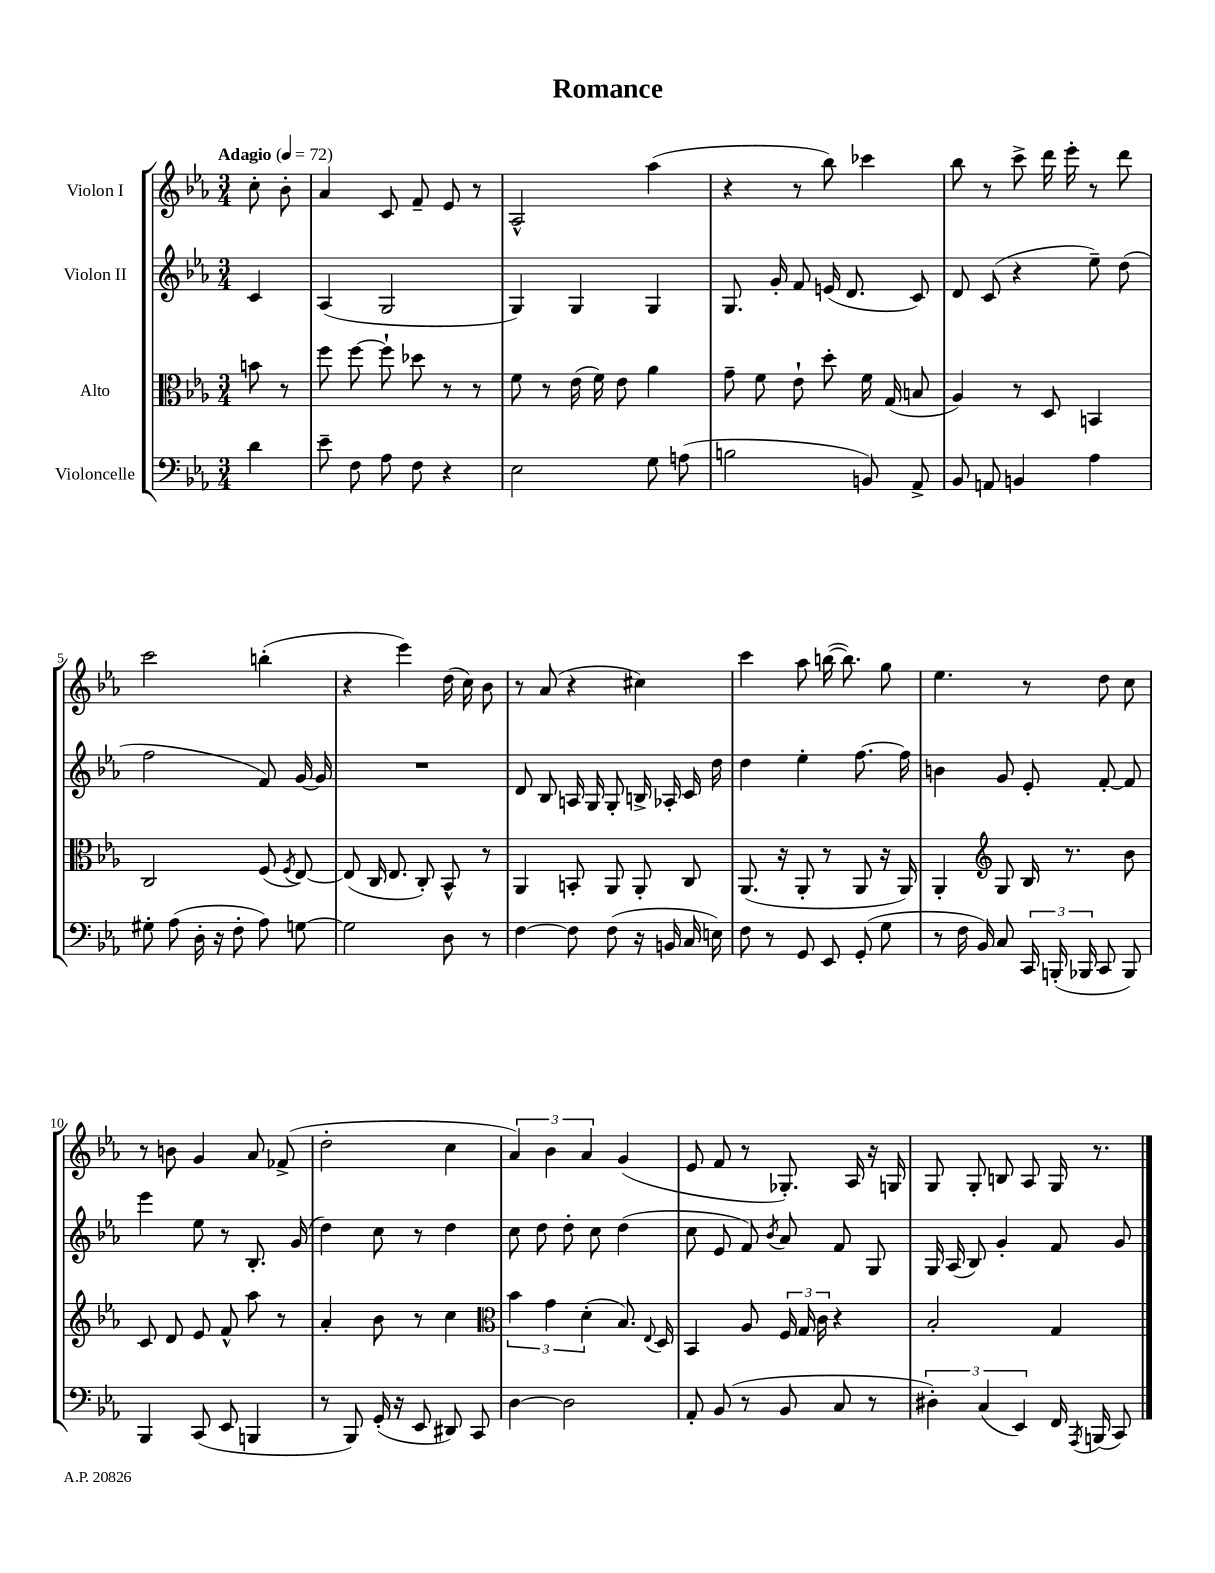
\header { title = "Romance" }
<<
\new StaffGroup <<
\new Staff = "s0" \with { instrumentName = "Violon I" } {
    \clef treble \key ees \major \numericTimeSignature \time 3/4 \partial 4 \tempo "Adagio" 4 = 72
    \autoBeamOff c''8-. bes'8-. |
    aes'4 c'8 f'8-- ees'8 r8 |
    aes2-^ aes''4( |
    r4 r8 bes''8) ces'''4 |
    bes''8 r8 c'''8-> d'''16 ees'''16-. r8 d'''8 |
    c'''2 b''4-.( |
    r4 ees'''4) d''16( c''16) bes'8 |
    r8 aes'8( r4 cis''4) |
    c'''4 aes''8 b''16~( b''8.) g''8 |
    ees''4. r8 d''8 c''8 |
    r8 b'8 g'4 aes'8 fes'8->( |
    d''2-. c''4 |
    \tuplet 3/2 { aes'4) bes'4 aes'4 } g'4( |
    ees'8 f'8 r8 ges8.-.) aes16 r16 g16 |
    g8 g8-. b8 aes8 g16 r8. \bar "|." |
}
\new Staff = "s1" \with { instrumentName = "Violon II" } {
    \clef treble \key ees \major \numericTimeSignature \time 3/4 \partial 4
    \autoBeamOff c'4 |
    aes4( g2 |
    g4) g4 g4 |
    g8. g'16-. f'8 e'16( d'8. c'8) |
    d'8 c'8( r4 ees''8--) d''8( |
    f''2 f'8) g'16~ g'16 |
    R2. |
    d'8 bes8 a16 g16 g8-. b16-> aes16-. c'16 d''16 |
    d''4 ees''4-. f''8.~ f''16 |
    b'4 g'8 ees'8-. f'8~-. f'8 |
    ees'''4 ees''8 r8 bes8.-. g'16( |
    d''4) c''8 r8 d''4 |
    c''8 d''8 d''8-. c''8 d''4( |
    c''8 ees'8 f'8) \acciaccatura { bes'8 } aes'8 f'8 g8 |
    g16 aes16( bes8) g'4-. f'8 g'8 \bar "|." |
}
\new Staff = "s2" \with { instrumentName = "Alto" } {
    \clef alto \key ees \major \numericTimeSignature \time 3/4 \partial 4
    \autoBeamOff b'8 r8 |
    f''8 f''8~ f''8-! des''8 r8 r8 |
    f'8 r8 ees'16( f'16) ees'8 aes'4 |
    g'8-- f'8 ees'8-! d''8-. f'16 g16( b8 |
    aes4) r8 d8 b,4 |
    c2 f8( \acciaccatura { f8 } ees8~) |
    ees8( c16 ees8. c8-.) bes,8-^ r8 |
    aes,4 b,8-. aes,8 aes,8-. c8 |
    aes,8.( r16 aes,8-. r8 aes,8 r16 aes,16) |
    aes,4-. \clef treble g8 bes16 r8. bes'8 |
    c'8 d'8 ees'8 f'8-^ aes''8 r8 |
    aes'4-. bes'8 r8 c''4 |
    \clef alto \tuplet 3/2 { bes'4 g'4 d'4-.( } bes8.) \appoggiatura { ees8 } d16 |
    bes,4 aes8 \tuplet 3/2 { f16 g16 c'16 } r4 |
    bes2-. g4 \bar "|." |
}
\new Staff = "s3" \with { instrumentName = "Violoncelle" } {
    \clef bass \key ees \major \numericTimeSignature \time 3/4 \partial 4
    \autoBeamOff d'4 |
    ees'8-- f8 aes8 f8 r4 |
    ees2 g8 a8( |
    b2 b,8) aes,8-> |
    bes,8 a,8 b,4 aes4 |
    gis8-. aes8( d16-. r16 f8-. aes8) g8~ |
    g2 d8 r8 |
    f4~ f8 f8( r16 b,16 c16 e16) |
    f8 r8 g,8 ees,8 g,8-.( g8 |
    r8 f16 bes,16) c8 \tuplet 3/2 { c,16 b,,16-.( bes,,16 } c,8 bes,,8) |
    bes,,4 c,8( ees,8 b,,4 |
    r8 bes,,8) g,16-.( r16 ees,8 dis,8) c,8 |
    d4~ d2 |
    aes,8-. bes,8( r8 bes,8 c8 r8 |
    \tuplet 3/2 { dis4-.) c4( ees,4) } f,16 \acciaccatura { aes,,8 } b,,16( c,8) \bar "|." |
}
>>
>>
